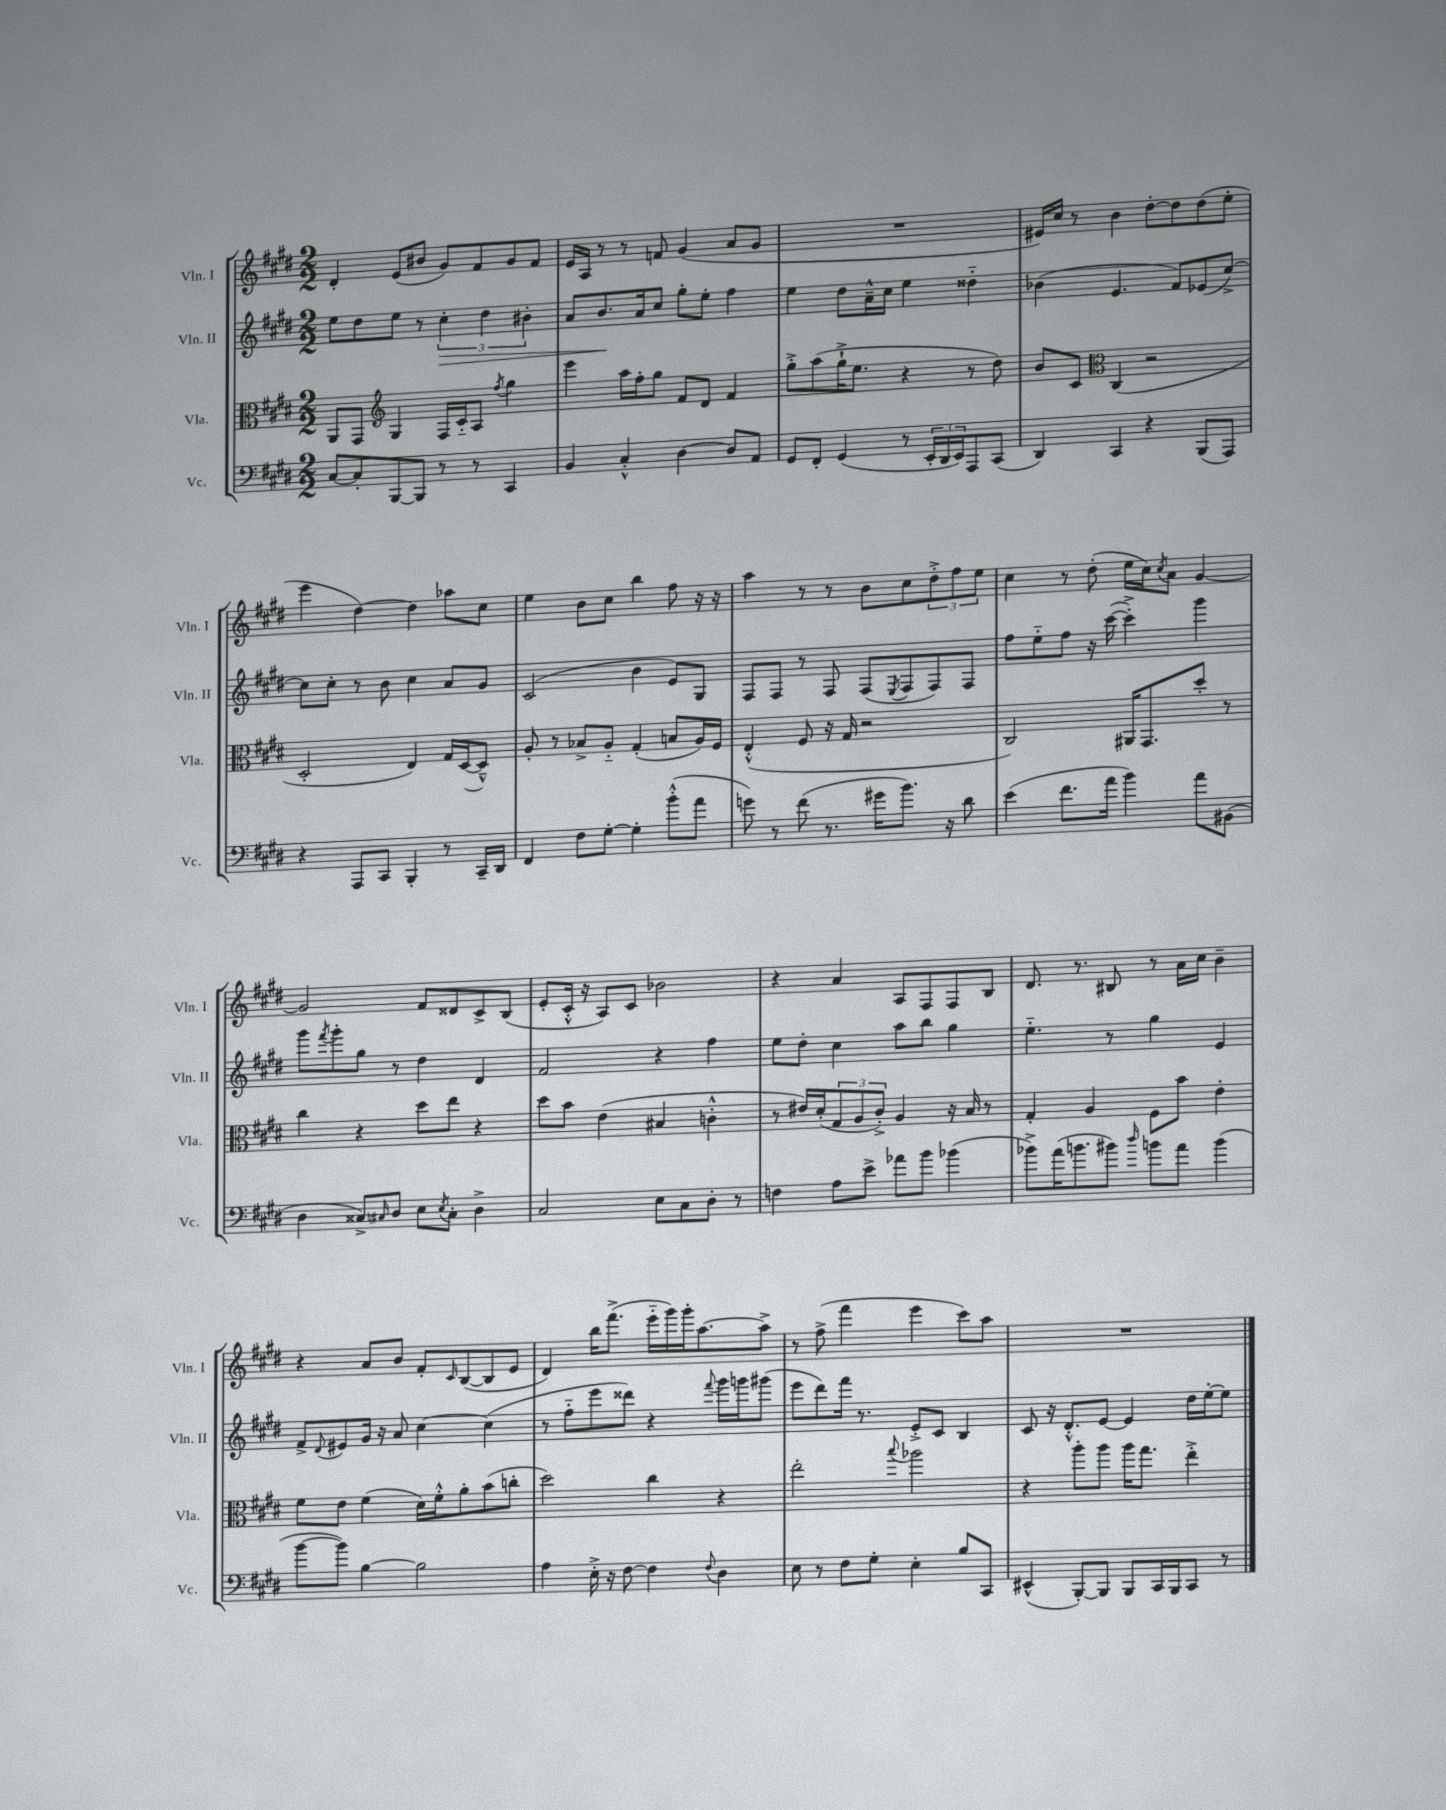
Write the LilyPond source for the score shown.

<<
\new StaffGroup <<
\new Staff = "s0" \with { instrumentName = "Vln. I" shortInstrumentName = "Vln. I" } {
    \clef treble \key e \major \numericTimeSignature \time 2/2
    dis'4-. e'8( bis'8 gis'8) fis'8 gis'8 fis'8 |
    e'16 a16 r8 r8 f'8 gis'4( a'8 gis'8 |
    R1 |
    eis'16) cis''16 r8 b'4 dis''8~-. dis''8 dis''8( e''8-. |
    e'''4 dis''4~) dis''4 aes''8 cis''8 |
    e''4 b'8 cis''8 b''4 fis''8 r16 r16 |
    a''4 r8 r8 b'8 cis''8 \tuplet 3/2 { dis''8-.-> fis''8 e''8 } |
    cis''4 r8 dis''8-.( e''16 cis''16) \acciaccatura { cis''8 } a'8 gis'4~ |
    gis'2 fis'8 disis'8 cis'8-> b8( |
    e'8-. cis'16-.-^ r16 a8) cis'8 bes'2 |
    r4 a'4 a8 fis8 fis8 b8 |
    dis'8. r8. bis8 r8 a'16 cis''16 b'4-- |
    r4 a'8 b'8 fis'8-. \grace { cis'16 } b8~( b8 e'8 |
    dis'4) b''16 fis'''8.->( e'''16-_ gis'''16) gis'''16-. a''8.~ a''8-> |
    r8 fis''8->( fis'''4 e'''4 cis'''8) a''8 |
    R1 \bar "|." |
}
\new Staff = "s1" \with { instrumentName = "Vln. II" shortInstrumentName = "Vln. II" } {
    \clef treble \key e \major \numericTimeSignature \time 2/2
    e''8 dis''8 e''8 r8 \tuplet 3/2 { cis''4-.\> dis''4 bis'4-. } |
    a'8 b'8.\! a'16 cis''8 gis''8-. e''8-. fis''4 |
    e''4 dis''8 a'16---^ cis''16 e''4 disis''4-_ |
    bes'4( e'4. fis'8) ees'8( cis''8~->) |
    cis''8 cis''8-. r8 b'8 cis''4 a'8 gis'8 |
    cis'2( b'4 e'8) gis8 |
    fis8 fis8 r8 fis8 fis8( \acciaccatura { e8 } fis8 fis8) fis8 |
    fis''8 e''8-_ fis''8 r16 cis'''16~( cis'''4-.->) gis'''4 |
    gis'''8 \acciaccatura { fis'''8 } gis'''8-. gis''8 r8 dis''4 dis'4 |
    fis'2 r4 fis''4 |
    e''8 dis''8-. cis''4 a''8 b''8 gis''4 |
    e''4.-_ r8 gis''4 e'4 |
    fis'8-> \appoggiatura { dis'8 } eis'8 gis'16 r16 a'8 cis''4~ cis''4( |
    r8 fis''8-_ e'''8 disis'''8) r4 \appoggiatura { fis'''8 } gis'''16 g'''16 gis'''8( |
    e'''8 dis'''8) fis'''16 r8. e'8-.-> cis'8 b4 |
    cis'8 r16 dis'8.-.-^ e'8~ e'4 dis''16 e''16~-. e''8 \bar "|." |
}
\new Staff = "s2" \with { instrumentName = "Vla." shortInstrumentName = "Vla." } {
    \clef alto \key e \major \numericTimeSignature \time 2/2
    a,8 gis,8 \clef treble gis4 fis16 cis'16-_ a8 \acciaccatura { fis''8 } gis''4 |
    e'''4 a''16 fis''16-. gis''8 fis'8 dis'8 fis'4 |
    gis''8-.-> a''8( gis''16-!-> e''8. r4 r8 dis''8) |
    b'8 cis'8 \clef alto cis4( r2 |
    dis2-. e4) gis16 dis16~( dis8---^) |
    a8-. r8 bes8-> a8-_ gis4-.( b8 a16) fis16 |
    e4-.-^( fis8 r16 gis16 r2 |
    cis2) ais,16 gis,8. dis''8-. r8 |
    cis''4 r4 dis''8 e''8 r4 |
    dis''8 b'8 e'4( bis4 c'4-.-^ |
    r8 eis'16) dis'16-.( \tuplet 3/2 { gis8 a8 cis'8-.->) } a4 r16 b16 r8 |
    gis4-. a4 fis8 b'8 e'4-. |
    fis'8 e'8 fis'4( dis'16) fis'16-.-^ a'8-. b'8( c''8-. |
    dis''2) cis''4 r4 |
    e''2-. \appoggiatura { b''8 } aes''2 |
    r4 a''8-. a''8 a''16 gis''8. e''4-.-> \bar "|." |
}
\new Staff = "s3" \with { instrumentName = "Vc." shortInstrumentName = "Vc." } {
    \clef bass \key e \major \numericTimeSignature \time 2/2
    cis8~ cis8-. b,,8~ b,,8 r8 r8 cis,4 |
    b,4 cis4-.-^ dis4~ dis8 a,8 |
    gis,8 fis,8-. gis,4( r8 \tuplet 3/2 { e,16-. dis,16 e,16) } a,,8 cis,8( |
    dis,4) cis,4 r4 b,,8( a,,8) |
    r4 a,,8 cis,8 b,,4-. r8 cis,16-- dis,16 |
    fis,4 fis8 gis8~-. gis4-. b'8-.-^( a'8 |
    g'8) r8 fis'8( r8. gis'16 b'8.) r16 dis'8 |
    e'4( fis'8. a'16 b'4) a'8 bis,8( |
    dis4 cisis8->) \grace { cis16 } dis8 e8 \acciaccatura { e8 } cis8-. dis4-> |
    cis2 e8 cis8 dis8-. r8 |
    f4 a8 e'8-> aes'8 b'8 bes'4( |
    bes'8->) a'16( b'8. bis'8) \grace { dis''16 } b'8 a'8 b'4( |
    b'8~ b'8) b4~ b2 |
    a4 e16-.-> r16 fis8~ fis4 \appoggiatura { fis8 } dis4 |
    e8 r8 fis8 gis8-. e4-. b8 cis,8 |
    eis,4-^( b,,8~-.) b,,8 b,,8 cis,16 b,,16 cis,8 r8 \bar "|." |
}
>>
>>
\layout { \context { \Score \remove "Bar_number_engraver" } }
